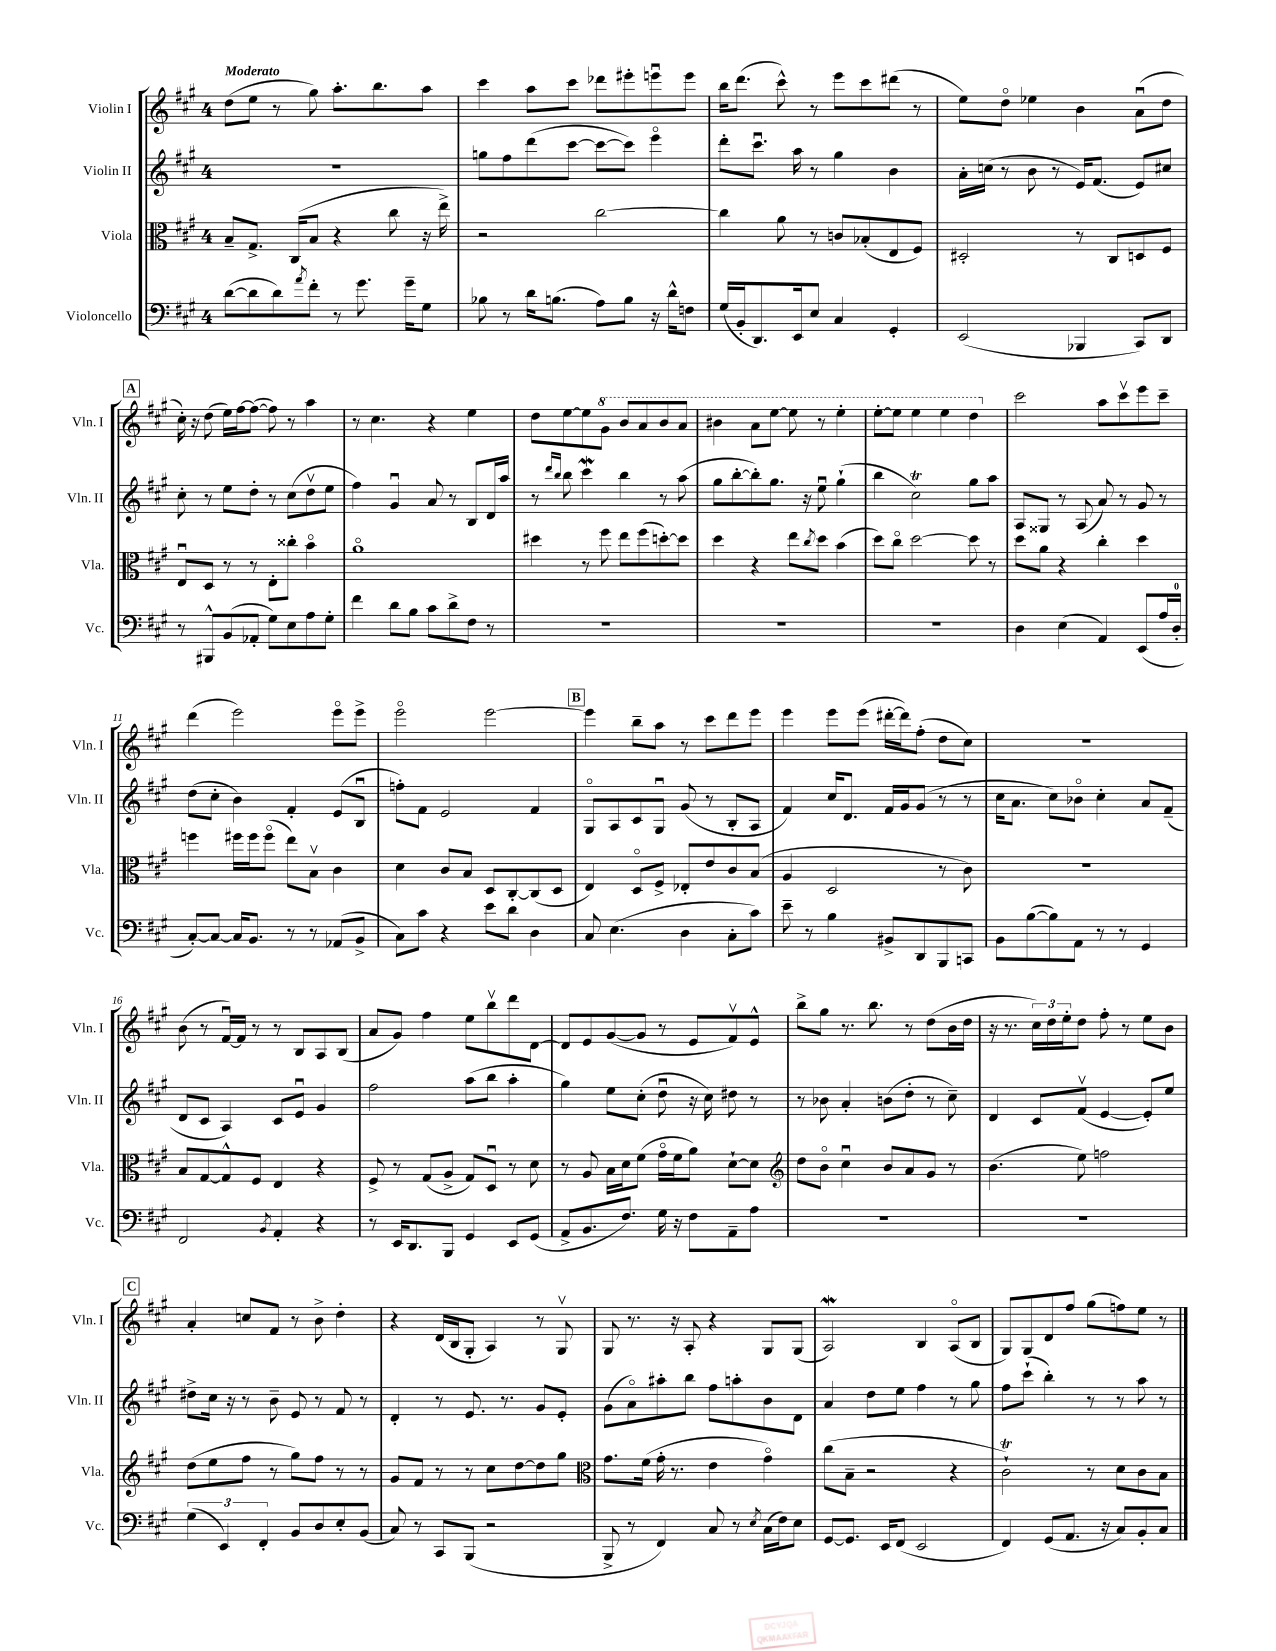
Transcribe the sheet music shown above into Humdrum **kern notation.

**kern	**kern	**kern	**kern
*staff4	*staff3	*staff2	*staff1
*clefF4	*clefC3	*clefG2	*clefG2
*k[f#c#g#]	*k[f#c#g#]	*k[f#c#g#]	*k[f#c#g#]
*M4/4	*M4/4	*M4/4	*M4/4
([8d	8B~	1r	(8dd
8d]	8.G#^	.	8ee
8d)	.	.	8r
.	(16C#	.	.
8qa	.	.	.
8f#'	8B	.	8gg#)
8r	4r	.	8.aa'
8.g#	.	.	.
.	.	.	8.bb
.	8cc#	.	.
16g#~	.	.	.
8G#	16r	.	8aa
.	16ee^)	.	.
=	=	=	=
8B-	2r	8gg	4ccc#
8r	.	8ff#	.
16d	.	(8ddd	8aa
(8.B	.	.	.
.	.	[8ccc#	8ccc#
8A)	[2cc#	8ccc#_	8ddd-
8B	.	8ccc#])	8eee#'
16r	.	4eeeo	8eeeu
16d^^	.	.	.
8F	.	.	8eee
=	=	=	=
(16G#	4cc#]	8ddd'	16bb
16BB'	.	.	(8.ddd
8.DD)	.	8.ccc#u	.
.	8a	.	8ccc#^^)
16EE	.	16aa	.
8E	8r	8r	8r
4C#	8c	4gg#	8eee
.	(8B-'	.	8ccc#
4GG#'	8E	4b	(8ddd#
.	8F#)	.	8r
=	=	=	=
(2EE	2D#'	16a'	8ee)
.	.	(16cc	.
.	.	8r	8ddo
.	.	8b	4ee-
.	.	8r	.
4BBB-	8r	16e)	4b
.	.	(8.f#	.
.	8C#	.	.
8CC#)	8D	8e)	(8au
8DD	8F#	8cc#	8dd
=	=	=	=
8r	8Eu	8cc#'	16cc#')
.	.	.	16r
8BBB#^^	8D	8r	(8dd
(8BB	8r	8ee	16ee)
.	.	.	[16ff#
8AA-'	8r	8dd'	(8ff#_
8G#)	8E'	8r	8ff#])
8E	8cc##'	(8cc#	8r
8A	4bo	8ddv	4aa
8G#'	.	8ee	.
=	=	=	=
4f#	1ao	4ff#)	8r
.	.	.	4.cc#
8d	.	4g#u	.
8B	.	.	.
8c#	.	8a	4r
8d^	.	8r	.
8F#	.	8B	4ee
8r	.	16d	.
.	.	16aa	.
=	=	=	=
1r	4dd#	8r	8dd
.	.	16qqddd	.
.	.	16qqbb	.
.	.	8bb	[8ee
.	8r	4ccc#	8ee]
.	8ff#	.	8gg#
.	8ee	4bb	8bb
.	(8ff#	.	8aa
.	[8dd')	8r	8bb
.	8dd]	(8aa	8aa
=	=	=	=
1r	4dd	8gg#	4bb#
.	.	[8bb'	.
.	4r	8bb'])	8aa
.	.	8.gg#	[8eee
.	8ee	.	8eee]
.	.	16r	.
.	8qcc#	.	.
.	8dd	8eeu	8r
.	(4b	(4gg#`	4eee'
=	=	=	=
1r	8dd)	4bb	[8eee'
.	8cc#o	.	8eee]
.	[2dd	2cc#)	4eee
.	.	.	4eee
.	8dd]	8gg#	4ddd
.	8r	8aa	.
=	=	=	=
4D	8dd	8A	2ccc#
.	8a	8G##	.
(4E	4r	8r	.
.	.	(8A	.
4AA)	4cc#'	8a)	8aa
.	.	8r	8ccc#v
(8EE	4dd	8g#	8eee
16A	.	8r	8ccc#~
16D'	.	.	.
=	=	=	=
[8C#')	4ff	(8dd	(4ddd
8C#_	.	8cc#'	.
16C#]	16ff#	4b)	2eee)
8.BB	16ff#	.	.
.	(8ff#o	.	.
8r	8ee)	4f#'	.
8r	8Bv	.	.
(8AA-	4c#	(8e	8eeeo
8BB^	.	8Bu	8eee^
=	=	=	=
8C#)	4d	8ff')	2eeeo
8c#	.	8f#	.
4r	8c#	2e	.
.	8B	.	.
8e	8D	.	[2eee
8d	[8C#'	.	.
4D	(8C#]	4f#	.
.	8D	.	.
=	=	=	=
8C#	4E)	8G#o	4eee]
(4.E	.	8A	.
.	8Do	8c#	8bb~
.	8F#^	8G#u	8aa
4D	8E-'	(8g#	8r
.	8e	8r	8ccc#
8C#'	8c#	8B'	8ddd
8c#)	(8B	8A	8eee
=	=	=	=
8e~	4A	4f#)	4eee
8r	.	.	.
4B	2D	16cc#	8eee
.	.	8.d	.
.	.	.	(8eee
8BB#^	.	16f#	[16ddd#'
.	.	16g#	16ddd#])
8DD	.	(8g#	(8ff#'
8BBB	8r	8r	8dd
8CC	8c#)	8r	8cc#)
=	=	=	=
8BB	1r	16cc#	1r
.	.	8.a	.
([8B	.	.	.
8B])	.	8cc#)	.
8AA	.	8b-o	.
8r	.	4cc#'	.
8r	.	.	.
4GG#	.	8a	.
.	.	(8f#~	.
=	=	=	=
2FF#	8B	8d	(8b
.	[8G#	8c#	8r
.	8G#^^]	4A)	[16f#u)
.	.	.	16f#]
.	8F#	.	8r
8qBB	.	.	.
4AA'	4E	8c#	8r
.	.	8eu	8B
4r	4r	4g#	8A
.	.	.	(8B
=	=	=	=
8r	8F#^	2ff#	8a
16EE	8r	.	8g#)
8.DD	.	.	.
.	(8G#	.	4ff#
8BBB	8A^	.	.
4GG#	8G#)	(8aa	8ee
.	8Du	8bb	8bbv
8EE	8r	4aa'	8ddd
(8GG#	8d	.	[8d
=	=	=	=
8AA^	8r	4gg#)	8d]
8.BB	8A	.	8e
.	16B	8ee	([8g#
8.F#)	16d	.	.
.	(8f#	(8cc#'	8g#]
16G#	16g#o	8ddu	8r
16r	16f#	.	.
8F#	8a)	16r	8e
.	.	16cc#)	.
8AA~	[8d`	8dd#	8f#v)
8A	8d]	8r	8e^^
=	=	=	=
*	*clefG2	*	*
1r	8dd	8r	8bb^
.	8bo	8b-	8gg#
.	4cc#u	4a'	8.r
.	.	.	8.bb
.	8b	(8b	.
.	8a	8dd'	8r
.	8g#	8r	(8dd
.	8r	8cc#~)	16b
.	.	.	16dd
=	=	=	=
1r	(4.b	4d	16r
.	.	.	8.r
.	.	8c#	24cc#)
.	.	.	24dd
.	.	.	24ee'
.	8ee)	(8f#v	8dd
.	2ff	[4e	8ff#'
.	.	.	8r
.	.	8e'])	8ee
.	.	8ee	8b
=	=	=	=
(6G#	(8dd	8dd#^	4a'
.	8ee	16cc#	.
6EE)	.	.	.
.	.	16r	.
.	8ff#	8r	8cc
6FF#'	.	.	.
.	8r	8b~	8f#
8BB	8gg#)	8e	8r
8D	8ff#	8r	8b^
8E'	8r	8f#	4dd'
(8BB	8r	8r	.
=	=	=	=
8C#)	8g#	4d'	4r
8r	8f#	.	.
8CC#	8r	8r	(16d
.	.	.	16B
(8BBB	8r	8.e	8G#'
2r	8cc#	.	4A)
.	.	8.r	.
.	[8dd	.	.
.	8dd]	8g#	8r
.	8gg#	8e'	8G#v
=	=	=	=
*	*clefC3	*	*
8BBB^	8.g#	(8g#	8G#
8r	.	8ao)	8.r
.	(16f#	.	.
4FF#)	16g#'	8aa#'	.
.	8.r	.	16r
.	.	8bb	8A'
8C#	4e	8ff#	4r
8r	.	8aa'	.
8qE	.	.	.
(16C#	4g#o)	8b	8G#
16F#)	.	.	.
8E	.	8d	(8G#
=	=	=	=
[8GG#	(8cc#	4a	2A)
8.GG#]	8B~	.	.
.	2r	8dd	.
16EE	.	.	.
(8FF#	.	8ee	.
2EE	.	4ff#	4B
.	4r	8r	(8Ao
.	.	8gg#	8B
=	=	=	=
4FF#)	2c#`)	8ff#	8G#)
.	.	(8ccc#`	8G#
(8GG#	.	4bb')	8d
8.AA	.	.	8ff#
.	8r	8r	(8gg#
16r	.	.	.
8C#)	8d	8r	8ff)
8BB'	8c#	8aa	8ee
8C#	8B	8r	8r
==	==	==	==
*-	*-	*-	*-
